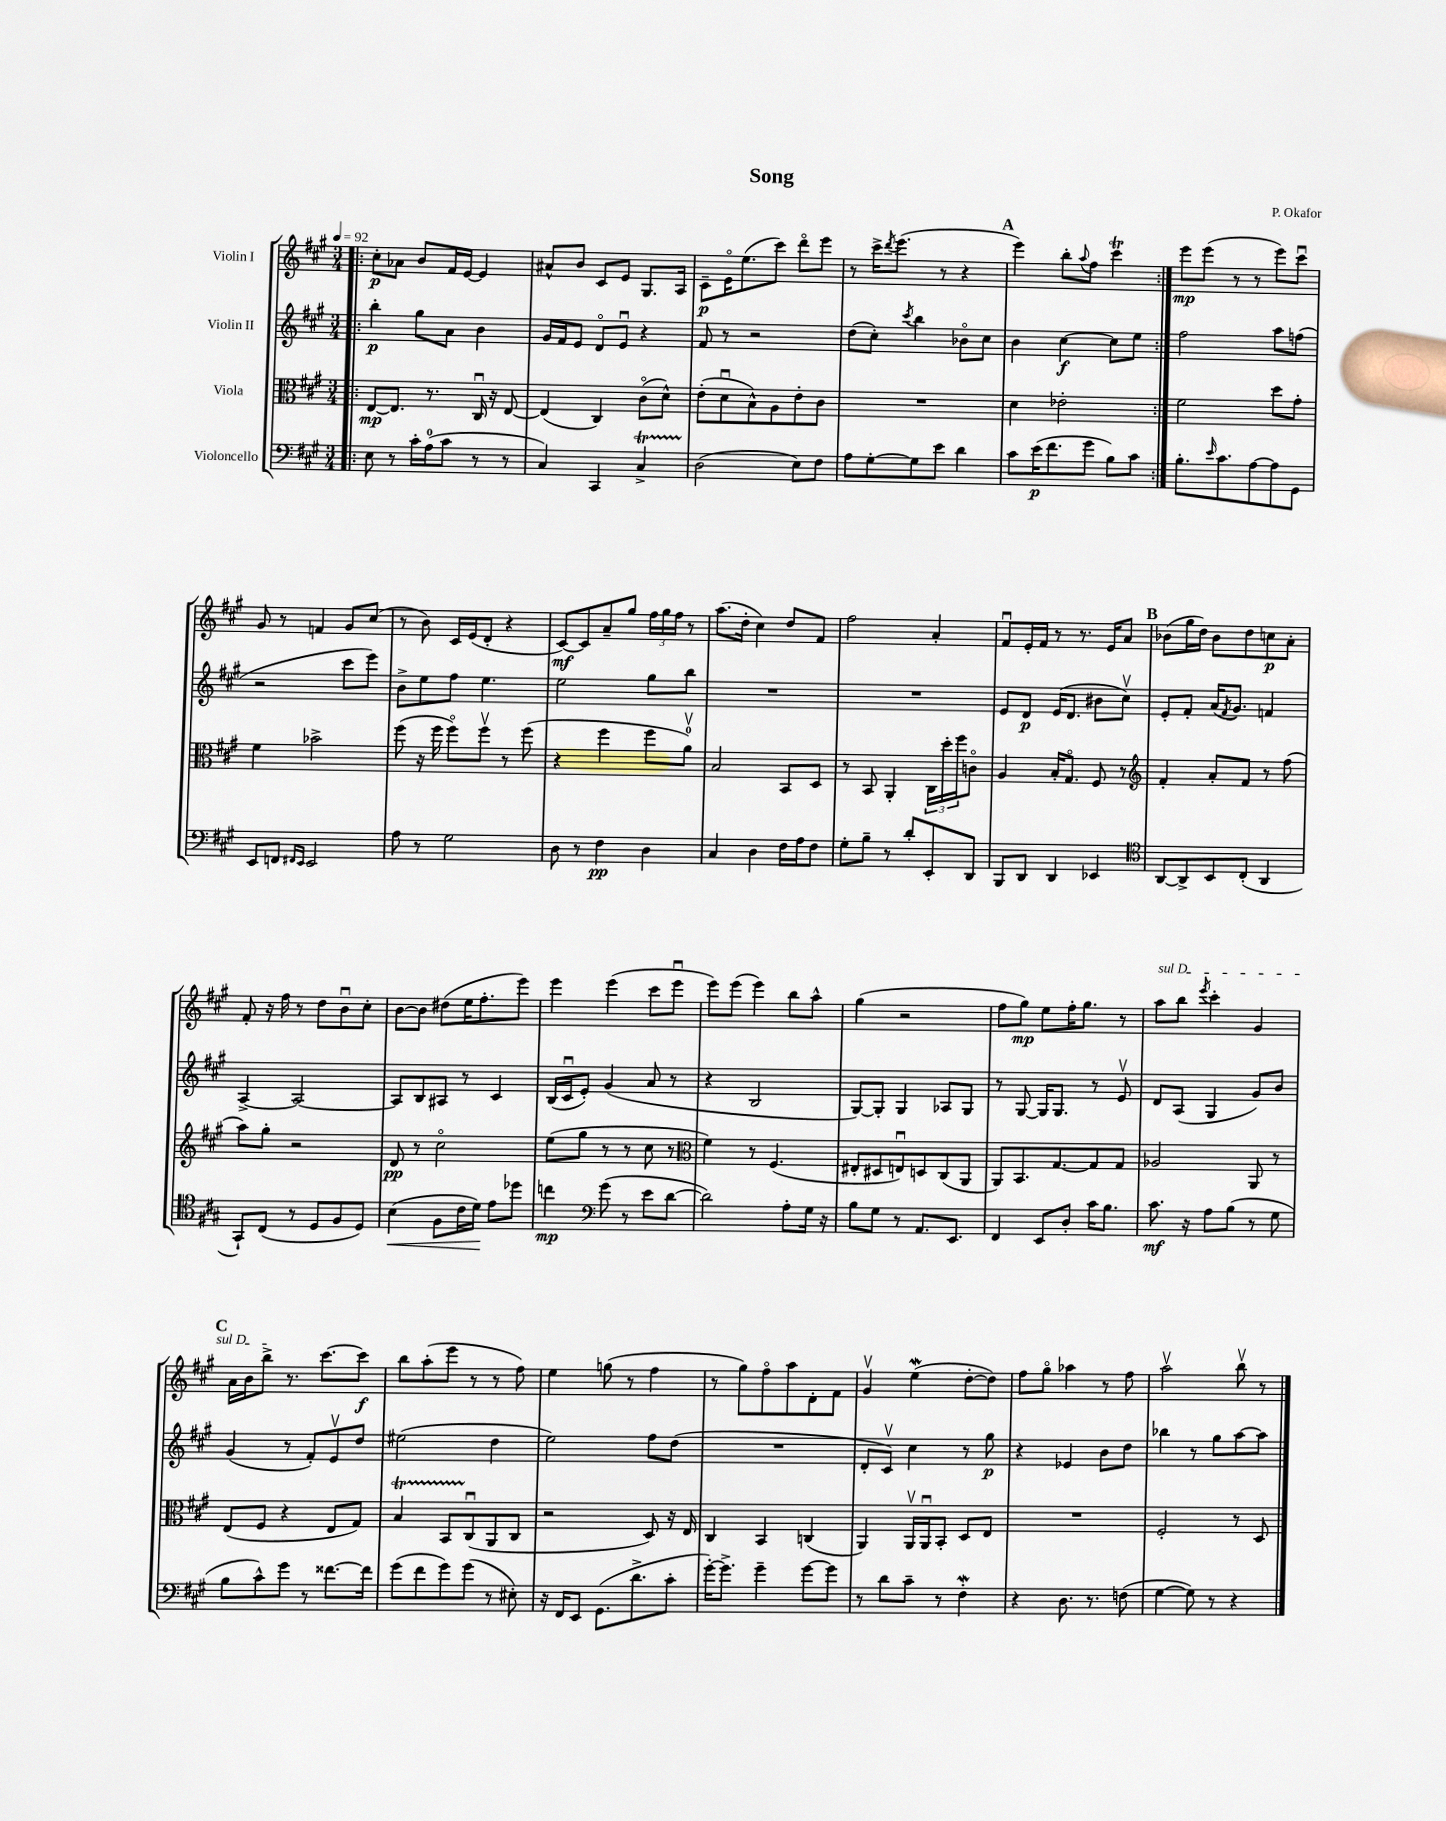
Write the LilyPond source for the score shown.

\header { title = "Song" composer = "P. Okafor" }
<<
\new StaffGroup <<
\new Staff = "s0" \with { instrumentName = "Violin I" } {
    \clef treble \key a \major \numericTimeSignature \time 3/4 \tempo 4 = 92
    \repeat volta 2 { \bar ".|:" cis''8-.\p aes'8 b'8 fis'16 e'16~ e'4 |
    ais'8-^ b'8 cis'8 e'8 gis8. a16 |
    cis'8--\p e'16\flageolet e''8.( cis'''8) d'''8\flageolet e'''8 |
    r8 cis'''16-> \acciaccatura { d'''8 } e'''8.( r8 r4 |
    \mark \markup { \bold "A" } e'''4) b''8-. \appoggiatura { a''8 } fis''8 cis'''4\trill | }
    e'''8\mp e'''8( r8 r8 e'''8) cis'''8\downbow |
    gis'8 r8 f'4 gis'8 cis''8( |
    r8 b'8) cis'16 e'16( d'8-. r4 |
    cis'8~\mf) cis'8 a'8-- gis''8 \tuplet 3/2 { fis''16 gis''16 fis''16 } r8 |
    a''8.( d''16-. cis''4) d''8 fis'8 |
    fis''2 a'4-. |
    fis'8\downbow e'16-. fis'16 r8 r8. e'16 a'8 |
    \mark \markup { \bold "B" } bes'8( gis''16 d''16) bes'8 d''8 c''8\p a'8-. |
    fis'8-. r16 fis''16 r8 d''8 b'8\downbow cis''8-. |
    b'8~ b'8 dis''8( e''16 fis''8.-. e'''8) |
    e'''4 e'''4( cis'''8 e'''8\downbow |
    e'''8) e'''8( e'''4) b''8 a''8-^ |
    gis''4( r2 |
    fis''8 gis''8\mp) e''8 fis''16-. gis''8. r8 |
    \once \override TextSpanner.bound-details.left.text = \markup { \italic "sul D" } a''8\startTextSpan b''8 \acciaccatura { e'''8 } cis'''4-. gis'4 |
    \mark \markup { \bold "C" } a'16 b'16 b''8->\stopTextSpan r8. cis'''8.~ cis'''8\f |
    b''8 a''8-.( e'''8 r8 r8 fis''8) |
    e''4 g''8( r8 fis''4 |
    r8 gis''8) fis''8\flageolet a''8 d'8-. fis'8 |
    gis'4\upbow e''4\mordent( d''8~-. d''8) |
    fis''8 gis''8\flageolet aes''4 r8 fis''8 |
    a''2\upbow b''8\upbow r8 \bar "|." |
}
\new Staff = "s1" \with { instrumentName = "Violin II" } {
    \clef treble \key a \major \numericTimeSignature \time 3/4
    \repeat volta 2 { \bar ".|:" b''4-.\p gis''8 a'8 b'4 |
    gis'16 fis'16 e'8 d'8\flageolet e'8\downbow r4 |
    fis'8 r8 r2 |
    d''8( cis''8-.) \acciaccatura { cis'''8 } b''4 bes'8\flageolet cis''8 |
    \mark \markup { \bold "A" } b'4 cis''4~\f cis''8 e''8 | }
    fis''2 a''8 f''8( |
    r2 cis'''8 e'''8) |
    b'8-> e''8 fis''8 e''4. |
    e''2 gis''8 b''8 |
    R2. |
    R2. |
    e'8 d'8\p e'16( d'8. bis'8 cis''8\upbow) |
    \mark \markup { \bold "B" } e'8-. fis'8-. a'16( \acciaccatura { fis'8 } gis'8.) f'4 |
    a4~-> a2~ |
    a8 b8 ais8 r8 cis'4 |
    b16( cis'16\downbow e'8-.) gis'4( a'8 r8 |
    r4 b2 |
    gis8~) gis8-. gis4 aes8 gis8 |
    r8 gis8~ gis16 gis8. r8 e'8\upbow |
    d'8 a8( gis4 gis'8) b'8 |
    \mark \markup { \bold "C" } gis'4( r8 fis'8-.) e'8\upbow d''8 |
    eis''2( d''4 |
    e''2) fis''8 d''8( |
    R2. |
    d'8-. cis'8\upbow) cis''4 r8 gis''8\p |
    r4 ees'4 b'8 d''8 |
    bes''4 r8 gis''8 a''8~ a''8 \bar "|." |
}
\new Staff = "s2" \with { instrumentName = "Viola" } {
    \clef alto \key a \major \numericTimeSignature \time 3/4
    \repeat volta 2 { \bar ".|:" e8~\mp e8. r8. cis16\downbow r16 e8~ |
    e4( cis4) cis'8\flageolet( d'8-^) |
    e'8-.( d'8\downbow b8-^) a8 e'8-. cis'8 |
    R2. |
    \mark \markup { \bold "A" } d'4 ees'2-. | }
    fis'2 d''8 gis'8-. |
    fis'4 bes'2-> |
    fis''8( r16 fis''16 fis''8\flageolet) fis''8\upbow r8 fis''8( |
    r4 fis''4 fis''8 a'8-0\upbow) |
    b2 b,8 d8 |
    r8 b,8 a,4-. \tuplet 3/2 { cis16 d''16-. fis''16 } c'8\flageolet |
    a4 b16-. gis8.\flageolet fis8 r8 |
    \mark \markup { \bold "B" } \clef treble fis'4-. a'8-. fis'8 r8 fis''8( |
    a''8) gis''8-. r2 |
    d'8\pp r8 cis''2\flageolet |
    e''8( gis''8 r8 r8 cis''8 r8 |
    \clef alto fis'4) r8 fis4.( |
    eis8-. dis8 e8\downbow) d8 cis8( a,8 |
    a,8) b,8. gis8.~ gis8 gis8 |
    aes2 a,8 r8 |
    \mark \markup { \bold "C" } e8( fis8 r4 e8 gis8) |
    b4\startTrillSpan b,8 cis8\downbow\stopTrillSpan( a,8 cis8 |
    r2 d8) r16 e16 |
    cis4 b,4 c4( |
    a,4) a,16\upbow a,16\downbow b,8-. d8 e8 |
    R2. |
    fis2-. r8 d8 \bar "|." |
}
\new Staff = "s3" \with { instrumentName = "Violoncello" } {
    \clef bass \key a \major \numericTimeSignature \time 3/4
    \repeat volta 2 { \bar ".|:" e8 r8 cis'16-. a16-0( cis'8 r8 r8 |
    cis4) cis,4 cis4->\startTrillSpan |
    d2\stopTrillSpan( e8) fis8 |
    a8 gis8~-. gis8 e'8 d'4 |
    \mark \markup { \bold "A" } cis'8 e'16\p( fis'8. gis'8 b8) cis'8 | }
    b8.-. \grace { e'16 } cis'8. a8~ a8 gis,8 |
    e,8 f,8 \grace { fis,16 e,16 } e,2 |
    a8 r8 gis2 |
    d8 r8 fis4\pp d4 |
    cis4 d4 fis16 a16 fis8 |
    gis8-. b8-- r8 d'8-. e,8-. d,8 |
    b,,8 d,8 d,4 ees,4 |
    \mark \markup { \bold "B" } \clef tenor a,8~ a,8-> b,8 cis8-.( a,4 |
    gis,8-!) cis8( r8 d8 fis8 d8) |
    b4\<( fis8 cis'16 d'16\!) e'8 des''8 |
    c''4\mp \clef bass gis'8( r8 e'8 d'8~ |
    d'2) a8-. gis16 r16 |
    b8 gis8 r8 a,8. e,8. |
    fis,4 e,8 d8-. cis'16 b8. |
    cis'8.\mf r16 a8 b8( r8 gis8 |
    \mark \markup { \bold "C" } b8 cis'8-^) gis'8 r8 fisis'8.~ fisis'16 |
    gis'8( fis'8 gis'8) gis'8( r8 eis8-.) |
    r16 fis,16 e,8 gis,8.( d'8.-> cis'8-. |
    gis'16~-.) gis'8.-> gis'4-- gis'8~ gis'8 |
    r8 d'8 cis'8-- r8 fis4-.\mordent |
    r4 d8. r8. f8( |
    gis4~ gis8) r8 r4 \bar "|." |
}
>>
>>
\layout { \context { \Score \remove "Bar_number_engraver" } }
